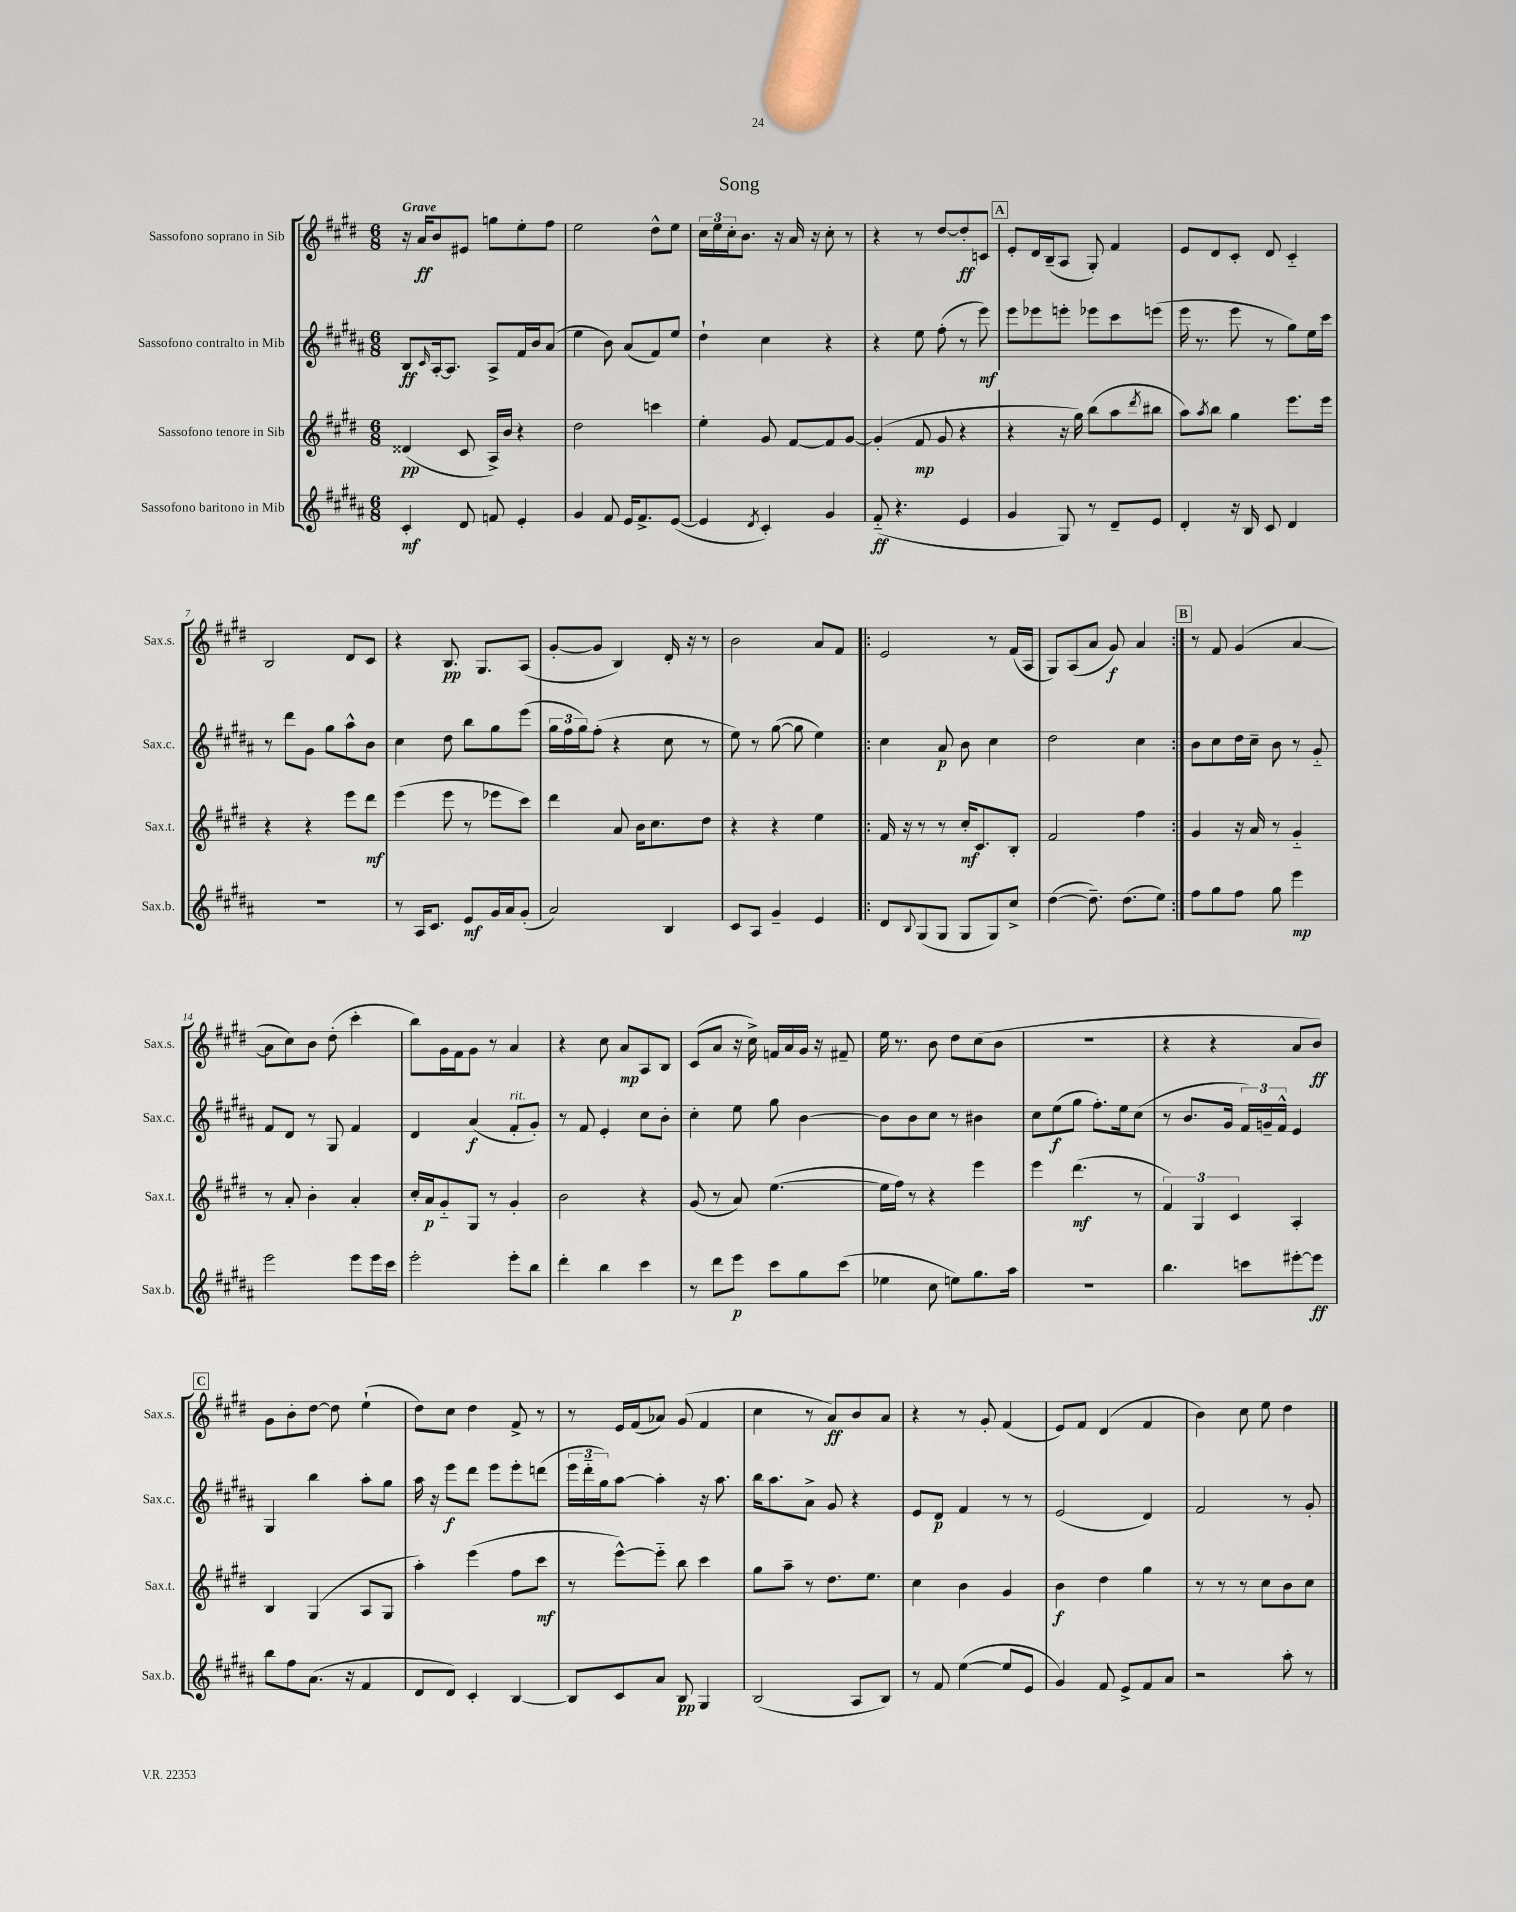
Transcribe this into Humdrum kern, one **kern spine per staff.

**kern	**dynam	**kern	**dynam	**kern	**dynam	**kern	**dynam
*part4	*part4	*part3	*part3	*part2	*part2	*part1	*part1
*staff4	*staff4	*staff3	*staff3	*staff2	*staff2	*staff1	*staff1
*I"Sassofono baritono in Mib	*	*I"Sassofono tenore in Sib	*	*I"Sassofono contralto in Mib	*	*I"Sassofono soprano in Sib	*
*I'Sax.b.	*	*I'Sax.t.	*	*I'Sax.c.	*	*I'Sax.s.	*
*clefG2	*	*clefG2	*	*clefG2	*	*clefG2	*
*k[f#c#g#d#a#]	*	*k[f#c#g#d#]	*	*k[f#c#g#d#a#]	*	*k[f#c#g#d#]	*
*M6/8	*	*M6/8	*	*M6/8	*	*M6/8	*
=1	=1	=1	=1	=1	=1	=1	=1
!	!	!	!	!	!	!LO:TX:a:B:t=Grave	!
4c#'/	mf	(4d##X/	pp	8B/L	ff	16r	.
.	.	.	.	.	.	16a/KL	ff
.	.	.	.	16qqc#/	.	.	.
.	.	.	.	[16A#'/k	.	8b/	.
.	.	.	.	8.A#/J]	.	.	.
8d#/	.	8c#/	.	.	.	8e#X/J	.
8fn/	.	16A^/LL)	.	8A#^/L	.	8ggn\L	.
.	.	16b/JJ	.	.	.	.	.
4e'/	.	4r	.	16f#/L	.	8ee'\	.
.	.	.	.	16b/J	.	.	.
.	.	.	.	(8a#/J	.	8ff#\J	.
=2	=2	=2	=2	=2	=2	=2	=2
4g#/	.	2dd#\	.	4ee\	.	2ee\	.
8f#/	.	.	.	8b\)	.	.	.
16e/KL	.	.	.	(8a#/L	.	.	.
8.f#^/	.	.	.	.	.	.	.
.	.	4cccn\	.	8f#/)	.	8dd#^^\L	.
([8e/J	.	.	.	8ee/J	.	8ee\J	.
=3	=3	=3	=3	=3	=3	=3	=3
4e/]	.	4ee'\	.	4dd#`\	.	24cc#\LL	.
.	.	.	.	.	.	24ee\	.
.	.	.	.	.	.	24cc#'\J	.
.	.	.	.	.	.	8.b\J	.
8qd#/	.	.	.	.	.	.	.
4c#'/)	.	8g#/	.	4cc#\	.	.	.
.	.	.	.	.	.	16r	.
.	.	[8f#/L	.	.	.	16a/	.
.	.	.	.	.	.	16r	.
4g#/	.	8f#/]	.	4r	.	8cc#'\	.
.	.	[8g#/J	.	.	.	8r	.
=4	=4	=4	=4	=4	=4	=4	=4
(8f#/	ff	(4g#'/]	.	4r	.	4r	.
4.r	.	.	.	.	.	.	.
.	.	8f#/	mp	8ee\	.	8r	.
.	.	8g#/	.	(8ff#'\	.	[8dd#/L	.
4e/	.	4r	.	8r	.	8dd#'/]	ff
.	.	.	.	8eee\)	mf	8cn/J	.
!!LO:REH:place=s1:t=A
=5	=5	=5	=5	=5	=5	=5	=5
4g#/	.	4r	.	8eee\L	.	8e'/L	.
.	.	.	.	8eee-X\	.	16d#/L	.
.	.	.	.	.	.	(16B~/J	.
8G#/)	.	16r	.	8eeen'\J	.	8A/J	.
.	.	16gg#\)	.	.	.	.	.
8r	.	(8bb\L	.	8eee-X\L	.	8G#'/)	.
8d#~/L	.	8aa\	.	8ccc#\	.	4f#/	.
.	.	8qddd#/	.	.	.	.	.
8e/J	.	8bb#X\J	.	(8eeen\J	.	.	.
=6	=6	=6	=6	=6	=6	=6	=6
4d#'/	.	8aa\L)	.	16eee\	.	8e/L	.
.	.	.	.	8.r	.	.	.
.	.	8qaa/	.	.	.	.	.
.	.	8bb\J	.	.	.	8d#/	.
16r	.	4gg#\	.	8eee\	.	8c#'/J	.
16B/	.	.	.	.	.	.	.
8c#/	.	.	.	8r	.	8d#/	.
4d#/	.	8.eee\L	.	8gg#\L)	.	4c#/	.
.	.	.	.	16ee\L	.	.	.
.	.	16eee\Jk	.	16ccc#\JJ	.	.	.
!!LO:LB:g=z
=7	=7	=7	=7	=7	=7	=7	=7
2.r	.	4r	.	8r	.	2B/	.
.	.	.	.	8ddd#\L	.	.	.
.	.	4r	.	8g#\J	.	.	.
.	.	.	.	8gg#\L	.	.	.
.	.	8eee\L	.	8aa#^^\	.	8d#/L	.
.	.	8ddd#\J	mf	8b\J	.	8c#/J	.
=8	=8	=8	=8	=8	=8	=8	=8
8r	.	(4eee\	.	4cc#\	.	4r	.
16A#/KL	.	.	.	.	.	.	.
8.c#/J	.	.	.	.	.	.	.
.	.	8eee\	.	8dd#\	.	8.B/	pp
8e/L	mf	8r	.	8bb\L	.	.	.
.	.	.	.	.	.	8.G#/L	.
16g#/L	.	8eee-X\L	.	8gg#\	.	.	.
16a#/J	.	.	.	.	.	.	.
(8g#'/J	.	8ccc#\J)	.	(8eee\J	.	(8A/J	.
=9	=9	=9	=9	=9	=9	=9	=9
2a#/)	.	4ddd#\	.	24gg#\LL	.	[8g#'/L	.
.	.	.	.	24ff#\	.	.	.
.	.	.	.	24gg#\J)	.	.	.
.	.	.	.	(8ff#'\J	.	8g#/J]	.
.	.	8a/	.	4r	.	4B/)	.
.	.	16b\KL	.	.	.	.	.
.	.	8.cc#\	.	.	.	.	.
4B/	.	.	.	8cc#\	.	16d#'/	.
.	.	.	.	.	.	16r	.
.	.	8dd#\J	.	8r	.	8r	.
=10	=10	=10	=10	=10	=10	=10	=10
8c#/L	.	4r	.	8ee\)	.	2b\	.
8A#/J	.	.	.	8r	.	.	.
4g#~/	.	4r	.	([8gg#\	.	.	.
.	.	.	.	8gg#\]	.	.	.
4e/	.	4ee\	.	4ee\)	.	8a/L	.
.	.	.	.	.	.	8f#/J	.
=11!|:	=11!|:	=11!|:	=11!|:	=11!|:	=11!|:	=11!|:	=11!|:
8d#/L	.	16f#/	.	4cc#\	.	2e/	.
.	.	16r	.	.	.	.	.
8qqB/	.	.	.	.	.	.	.
(8G#/	.	8r	.	.	.	.	.
8G#/J	.	8r	.	8a#/	p	.	.
8G#/L	.	16cc#'/KL	mf	8b\	.	.	.
.	.	8.c#/	.	.	.	.	.
8G#/)	.	.	.	4cc#\	.	8r	.
8cc#^/J	.	8B'/J	.	.	.	(16f#/LL	.
.	.	.	.	.	.	16A/JJ	.
=12	=12	=12	=12	=12	=12	=12	=12
([4dd#\	.	2f#/	.	2dd#\	.	8G#/L)	.
.	.	.	.	.	.	(8A/	.
8.dd#~\])	.	.	.	.	.	8a/J	.
.	.	.	.	.	.	8g#/)	f
(8.dd#\L	.	.	.	.	.	.	.
.	.	4ff#\	.	4cc#\	.	4a/	.
8ee\J)	.	.	.	.	.	.	.
!!LO:REH:place=s1:t=B
=13:|!	=13:|!	=13:|!	=13:|!	=13:|!	=13:|!	=13:|!	=13:|!
8ff#\L	.	4g#/	.	8b\L	.	8r	.
8gg#\	.	.	.	8cc#\	.	8f#/	.
8ff#\J	.	16r	.	16dd#\L	.	(4g#/	.
.	.	16a/	.	16cc#~\JJ	.	.	.
8gg#\	.	8r	.	8b\	.	.	.
4eee\	mp	4g#/	.	8r	.	[4a/	.
.	.	.	.	8g#/	.	.	.
!!LO:LB:g=z
=14	=14	=14	=14	=14	=14	=14	=14
2eee\	.	8r	.	8f#/L	.	8a\L]	.
.	.	8a'/	.	8d#/J	.	8cc#\)	.
.	.	4b'\	.	8r	.	8b\J	.
.	.	.	.	8G#/	.	(8dd#'\	.
8eee\L	.	4a'/	.	4f#/	.	4ccc#'\	.
16eee\L	.	.	.	.	.	.	.
16ccc#\JJ	.	.	.	.	.	.	.
=15	=15	=15	=15	=15	=15	=15	=15
2eee'\	.	16cc#'/LL	.	4d#/	.	8bb\L)	.
.	.	16a/J	p	.	.	.	.
.	.	8g#/	.	.	.	16g#\L	.
.	.	.	.	.	.	16f#\J	.
.	.	8G#/J	.	(4a#/	f	8g#\J	.
.	.	8r	.	.	.	8r	.
!	!	!	!	!LO:TX:a:i:t=rit.	!	!	!
8eee'\L	.	4g#'/	.	8f#'/L	.	4a/	.
8bb\J	.	.	.	8g#'/J)	.	.	.
=16	=16	=16	=16	=16	=16	=16	=16
4ddd#'\	.	2b\	.	8r	.	4r	.
.	.	.	.	8f#/	.	.	.
4bb\	.	.	.	4e'/	.	8cc#\	.
.	.	.	.	.	.	8a/L	mp
4ccc#\	.	4r	.	8cc#\L	.	8A/	.
.	.	.	.	8b'\J	.	8B/J	.
=17	=17	=17	=17	=17	=17	=17	=17
8r	.	(8g#/	.	4cc#'\	.	(8c#/L	.
8ddd#\L	.	8r	.	.	.	8a/J	.
8eee\J	p	8a/)	.	8ee\	.	16r	.
.	.	.	.	.	.	16cc#^\)	.
8ccc#\L	.	([4.ee\	.	8gg#\	.	16fn/LL	.
.	.	.	.	.	.	16a/	.
8gg#\	.	.	.	[4b\	.	16g#/JJ	.
.	.	.	.	.	.	16r	.
(8ccc#\J	.	.	.	.	.	8f#X~/	.
=18	=18	=18	=18	=18	=18	=18	=18
4ee-X\	.	16ee\LL]	.	8b\L]	.	16ee\	.
.	.	16ff#\JJ)	.	.	.	8.r	.
.	.	8r	.	8b\	.	.	.
8cc#\	.	4r	.	8cc#\J	.	8b\	.
8een\L)	.	.	.	8r	.	8dd#\L	.
8.gg#\	.	4eee\	.	4b#X\	.	(8cc#\	.
.	.	.	.	.	.	8b\J	.
16aa#\Jk	.	.	.	.	.	.	.
=19	=19	=19	=19	=19	=19	=19	=19
2.r	.	4eee\	.	8cc#\L	.	2.r	.
.	.	.	.	(8ee\	f	.	.
.	.	(4.ddd#\	mf	8gg#\J	.	.	.
.	.	.	.	8.ff#'\L)	.	.	.
.	.	.	.	16ee\k	.	.	.
.	.	8r	.	(8cc#\J	.	.	.
=20	=20	=20	=20	=20	=20	=20	=20
4.bb\	.	6f#/)	.	8r	.	4r	.
.	.	.	.	8.b/L	.	.	.
.	.	6G#/	.	.	.	.	.
.	.	.	.	.	.	4r	.
.	.	.	.	16g#/Jk	.	.	.
.	.	6c#/	.	.	.	.	.
8cccn\L	.	.	.	24f#/LL)	.	.	.
.	.	.	.	24gn~/	.	.	.
.	.	.	.	24f#^^/JJ	.	.	.
[8eee#X'\	.	4A'/	.	4e/	.	8a/L	.
8eee#\J]	ff	.	.	.	.	8b/J)	ff
!!LO:LB:g=z
!!LO:REH:place=s1:t=C
=21	=21	=21	=21	=21	=21	=21	=21
8bb\L	.	4B/	.	4G#/	.	8g#\L	.
8ff#\	.	.	.	.	.	8b'\	.
(8.a#\J	.	(4G#/	.	4bb\	.	[8dd#\J	.
.	.	.	.	.	.	8dd#\]	.
16r	.	.	.	.	.	.	.
4f#/	.	8A/L	.	8aa#'\L	.	(4ee`\	.
.	.	8G#/J	.	8gg#\J	.	.	.
=22	=22	=22	=22	=22	=22	=22	=22
8d#/L	.	4aa'\)	.	16aa#\	.	8dd#\L)	.
.	.	.	.	16r	.	.	.
8d#/J)	.	.	.	8eee\L	f	8cc#\J	.
4c#'/	.	(4eee\	.	8ddd#\J	.	4dd#\	.
.	.	.	.	8eee\L	.	.	.
[4B/	.	8ff#\L	.	8eee'\	.	8f#^/	.
.	.	8ccc#\J	mf	(8dddn\J	.	8r	.
=23	=23	=23	=23	=23	=23	=23	=23
8B/L]	.	8r	.	24eee\LL	.	8r	.
.	.	.	.	24ddd#\	.	.	.
.	.	.	.	24gg#\J)	.	.	.
8c#/	.	[8eee^^\L)	.	[8aa#\J	.	16e/LL	.
.	.	.	.	.	.	(16f#/J	.
8a#/J	.	8eee\J]	.	4aa#'\]	.	8a-X/J)	.
8B/	pp	8bb\	.	.	.	(8g#/	.
4G#/	.	4ccc#\	.	16r	.	4f#/	.
.	.	.	.	8.aa#\	.	.	.
=24	=24	=24	=24	=24	=24	=24	=24
(2B/	.	8gg#\L	.	16bb\KL	.	4cc#\	.
.	.	.	.	8.aa#\	.	.	.
.	.	8aa~\J	.	.	.	.	.
.	.	8r	.	8a#^\J	.	8r	.
.	.	8.dd#\L	.	8g#/	.	8a/L)	ff
8A#/L	.	.	.	4r	.	8b/	.
.	.	8.ee\J	.	.	.	.	.
8B/J)	.	.	.	.	.	8a/J	.
=25	=25	=25	=25	=25	=25	=25	=25
8r	.	4cc#\	.	8e/L	.	4r	.
8f#/	.	.	.	8d#/J	p	.	.
([4ee\	.	4b\	.	4f#/	.	8r	.
.	.	.	.	.	.	8g#'/	.
8ee/L]	.	4g#/	.	8r	.	(4f#/	.
8e/J	.	.	.	8r	.	.	.
=26	=26	=26	=26	=26	=26	=26	=26
4g#/)	.	4b\	f	(2e/	.	8e/L)	.
.	.	.	.	.	.	8f#/J	.
8f#/	.	4dd#\	.	.	.	(4d#/	.
8e^/L	.	.	.	.	.	.	.
8f#/	.	4gg#\	.	4d#/)	.	4f#/	.
8a#/J	.	.	.	.	.	.	.
=27	=27	=27	=27	=27	=27	=27	=27
2r	.	8r	.	2f#/	.	4b\)	.
.	.	8r	.	.	.	.	.
.	.	8r	.	.	.	8cc#\	.
.	.	8cc#\L	.	.	.	8ee\	.
8aa#'\	.	8b\	.	8r	.	4dd#\	.
8r	.	8cc#\J	.	8g#'/	.	.	.
==	==	==	==	==	==	==	==
*-	*-	*-	*-	*-	*-	*-	*-
